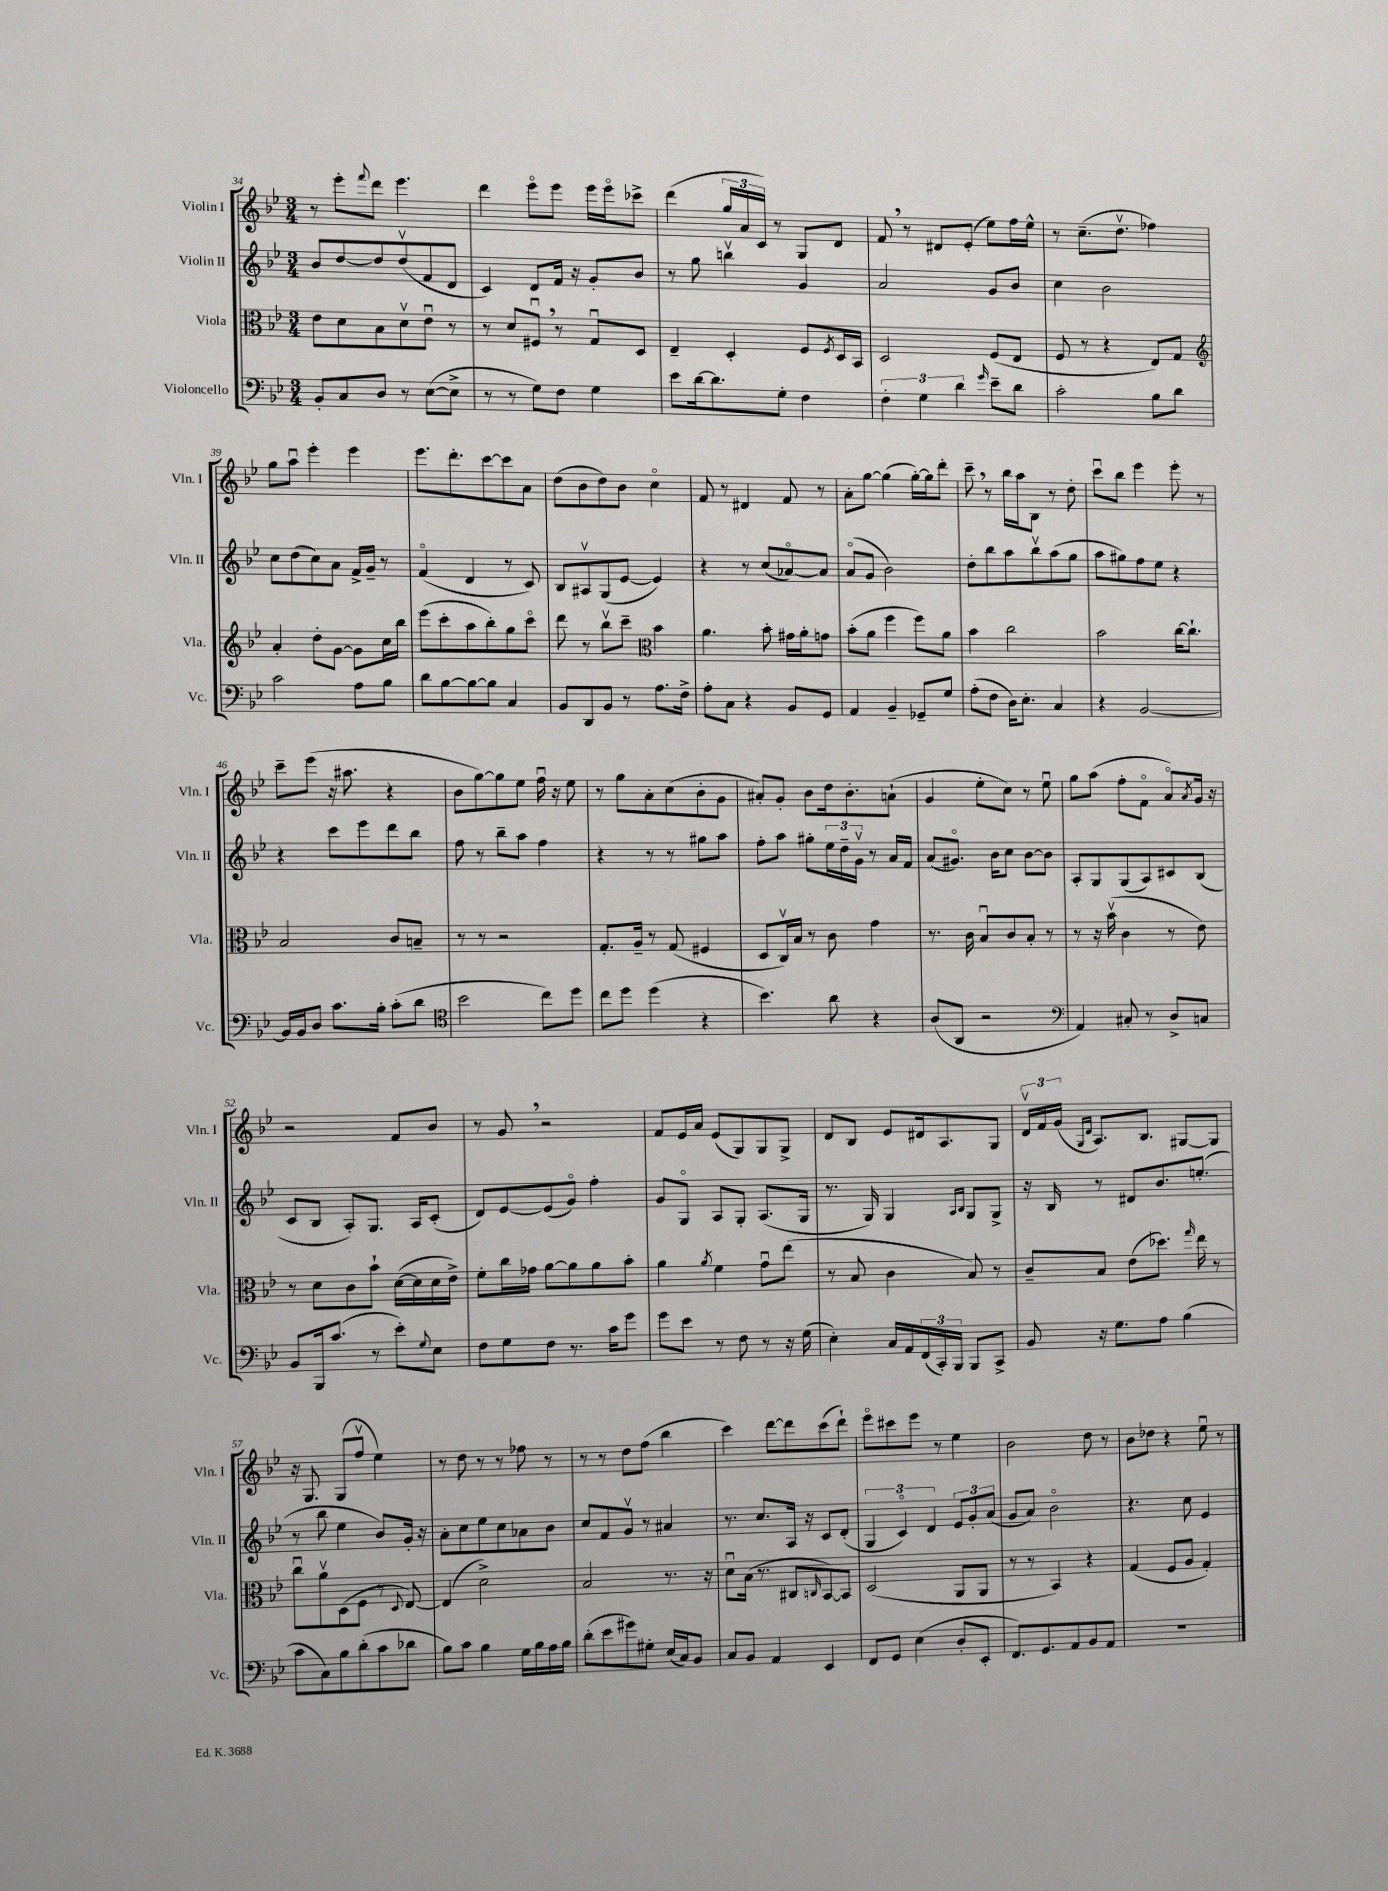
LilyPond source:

<<
\new StaffGroup <<
\new Staff = "s0" \with { instrumentName = "Violin I" shortInstrumentName = "Vln. I" } {
    \clef treble \key bes \major \numericTimeSignature \time 3/4
    r8 ees'''8-. \appoggiatura { f'''8 } d'''8 ees'''4. |
    d'''4 ees'''8\flageolet ees'''8 ees'''16 ees'''16\flageolet ces'''8-> |
    d'''4( \tuplet 3/2 { g''16 a'16 c'16) } r8 g8 d'8 |
    f'8 \breathe r8 dis'8 ees'8-.( ees''8) f''16 ees''16-^ |
    r8 c''8.--( d''8.\upbow fes''4) |
    g''8 a''8\downbow ees'''4-. ees'''4 |
    ees'''8. d'''8.-. c'''8~ c'''8 a'8 |
    d''8( bes'8 d''8) bes'8 c''4\flageolet |
    f'8 r8 dis'4 f'8 r8 |
    a'8-. g''8~ g''4( g''16~-.) g''16 d'''8-. |
    c'''8-- \breathe r8 bes''16 a''16 bes8 r8 d''8-. |
    c'''8\downbow bes''8 ees'''4 ees'''8-. r8 |
    c'''8-- ees'''8( r16 ais''8. r4 |
    bes'8 g''8~) g''8 ees''8 f''16\downbow r16 ees''8 |
    r8 g''8 a'8-. c''8( bes'8-. g'8 |
    ais'8-.) g'8-. bes'8 d''16 bes'8.-. a'8-!( |
    g'4 ees''8-. c''8) r8 ees''8\downbow |
    g''8 a''8( f''8-. f'8\flageolet a'8\flageolet) \acciaccatura { a'8 } g'16 r16 |
    r2 f'8 bes'8 |
    r8 g'8 \breathe r2 |
    f'8 ees'16 a'16 ees'8( g8) g8 g8-> |
    d'8 bes8 ees'8 dis'16 a8. g8 |
    \tuplet 3/2 { d'16\upbow f'16 g'16( } \grace { g16 d'16 } a8.) bes8. gis8~ gis8 |
    r16 g8. g8( f''8\upbow ees''4) |
    r8 d''8 r8 r8 fes''8 r8 |
    r8 r8 d''8 f''8( bes''4 |
    c'''4) d'''8~ d'''8 c'''8( d'''8-!) |
    ees'''8\flageolet cis'''8 ees'''8 r8 ees''4 |
    bes'2 d''8 r8 |
    bes'8 des''8 r4 ees''8\downbow r8 \bar "|." |
}
\new Staff = "s1" \with { instrumentName = "Violin II" shortInstrumentName = "Vln. II" } {
    \clef treble \key bes \major \numericTimeSignature \time 3/4
    bes'8 d''8~ d''8 d''8\upbow( f'8 d'8 |
    c'4) d'8 f'16 r16 g'8-. bes'8 |
    r8 g''8 b''4\upbow g'4 |
    a'2 g'8 bes'8 |
    c''4 bes'2 |
    c''8 d''8( c''8) a'8 f'16-> g'16-- r8 |
    f'4\flageolet( d'4 r8 c'8) |
    bes8 ais8\upbow g8( ees'8~ ees'4) |
    r4 r8 c''8( aes'8~\flageolet) aes'8 |
    a'8\flageolet( g'8 bes'2) |
    d''8-. bes''8 a''8 bes''8\upbow a''8( g''8 |
    a''8 gis''8) f''8 ees''8 r4 |
    r4 c'''8 ees'''8 d'''8 bes''8 |
    f''8 r8 bes''8-- a''8 f''4 |
    r4 r8 r8 gis''8 a''8 |
    f''8-. a''8 gis''8-. \tuplet 3/2 { ees''16 d''16-- g'16\upbow } r8 a'16 f'16 |
    a'8( gis'8.\flageolet) bes'16 c''8 bes'8~ bes'8 |
    a8-. g8 g8( a8) cis'8 bes8( |
    c'8 bes8 a8-.) g8. a16 c'8-.( |
    d'8) ees'8~ ees'8( g'8\flageolet) f''4-. |
    g'8 g8\flageolet a8 g8-. a8.( g16 |
    r8. g16) g4 \grace { a16 bes16 } g8 g8-> |
    r16 bes16 r8 dis'8 bes'8. e''8.-.( |
    r8 bes''8 ees''4 bes'8) g'16-. r16 |
    a'8-. c''8 ees''8 c''8 aes'8 bes'8 |
    c''8 f'8 g'8\upbow r8 ais'4 |
    r8. c''8. a16 r16 c'8 d'8-.( |
    \tuplet 3/2 { g4 c'4\flageolet) d'4 } \tuplet 3/2 { ees'8 g'8-. a'8( } |
    g'8 a'8) bes'2\flageolet |
    r4. c''8 ees'4 \bar "|." |
}
\new Staff = "s2" \with { instrumentName = "Viola" shortInstrumentName = "Vla." } {
    \clef alto \key bes \major \numericTimeSignature \time 3/4
    ees'8 d'8 bes8 d'8\upbow ees'8\downbow r8 |
    r8 d'8 fis8\downbow \breathe r8 g8\downbow d8 |
    ees4-- d4-. f8 \acciaccatura { f8 } d16 bes,16 |
    d2 f8( ees8 |
    f8 r8 r4 ees8) g8 |
    \clef treble a'4-. d''8-. g'8~ g'8 c''16 bes''16 |
    ees'''8( c'''8-. a''8 bes''8-.) g''8 c'''8\flageolet |
    d'''8 r8 bes''8\upbow c'''8-- \clef alto bes'4 |
    a'4. bes'8-. gis'16 a'16-. g'8 |
    bes'8-.( a'8 f''4 f''8) a'8 |
    bes'4 c''2 |
    bes'2 c''16~ c''8.-! |
    bes2 c'8 b8-- |
    r8 r8 r2 |
    g8.-. a16-- r8 g8( fis4 |
    d8 c16\upbow) bes16 r8 c'8 g'4 |
    r8. c'16 bes8\downbow c'8 bes8-. r8 |
    r8 r16 bes'16\upbow( c'4 r8 ees'8) |
    r8 d'8 c'8 bes'8-! d'16~( d'16 d'16 ees'16->) |
    f'8-. c''16 ges'16 a'8~ a'8 a'8 bes'8-. |
    a'4 \acciaccatura { a'8 } f'4 g'8\downbow ees''8( |
    r8 bes8 c'4 bes8) r8 |
    c'8-- bes8 ees'8( des''8.) \grace { g''16 } ees''16 r8 |
    c''8\downbow a'8\upbow d8( f8 r8 \appoggiatura { d8 } ees8~) |
    ees4( d'2->) |
    bes2 r8. r16 |
    d'8\downbow bes16( r8. cis8 \grace { c16 } bes,8~) bes,8 |
    d2( a,8 a,8 |
    r8 r8 bes,4) r4 |
    g4( f8 a8 g4-.) \bar "|." |
}
\new Staff = "s3" \with { instrumentName = "Violoncello" shortInstrumentName = "Vc." } {
    \clef bass \key bes \major \numericTimeSignature \time 3/4
    bes,8-. c8 d8 r8 ees8~( ees8-> |
    r8 r8 g8) f8 g4 |
    ees'8 d'16~ d'8. g8-. f4 |
    \tuplet 3/2 { f4-. g4 d'4 } \grace { g'16 } ees'8-- d'8 |
    c'2-. bes8 d'8 |
    c'2 a8 bes8 |
    d'8 bes8~ bes8~ bes8 c4 |
    bes,8 d,8 bes,8 r8 a8. f16-> |
    a8-. c8 r4 bes,8 g,8 |
    a,4 bes,4-- ges,8-- g8 |
    a8-.( f8 d16) ees8.-. c4 |
    r4 bes,2~ |
    bes,16 bes,16 d8 c'8. bes16-. c'8-.( d'8 |
    \clef tenor bes'2 c''8) d''8 |
    c''8 d''8 d''4( r4 |
    bes'4.) a'8 r4 |
    a8( a,8 r2 |
    \clef bass a,4) cis8-. r8 d8-> c8 |
    bes,8 bes,,16 c'8.( r8 ees'8-.) \appoggiatura { g8 } ees8 |
    f8 g8 f8 r8. c'16 g'8 |
    g'8 ees'8 r8 f8 r8 r16 g16( |
    ees4-.) c16 a,16 \tuplet 3/2 { f,16( c,16-.) bes,,16 } bes,,8 c,8-> |
    bes,8 r16 g8. a8 bes4( |
    c'8 c8) bes8 d'8-.( c'8 des'8 |
    bes8) c'8 bes4 g16 bes16 a16 bes16 |
    d'8-.( ees'8 gis'8) gis8-. ees16( c16) bes,8 |
    c8 bes,8 a,4 ees,4 |
    f,8 g,8 ees4( d8-. ees,8-. |
    f,8.) g,8. a,8 bes,8 a,8 |
    R2. \bar "|." |
}
>>
>>
\layout { \context { \Score currentBarNumber = #34 } }
